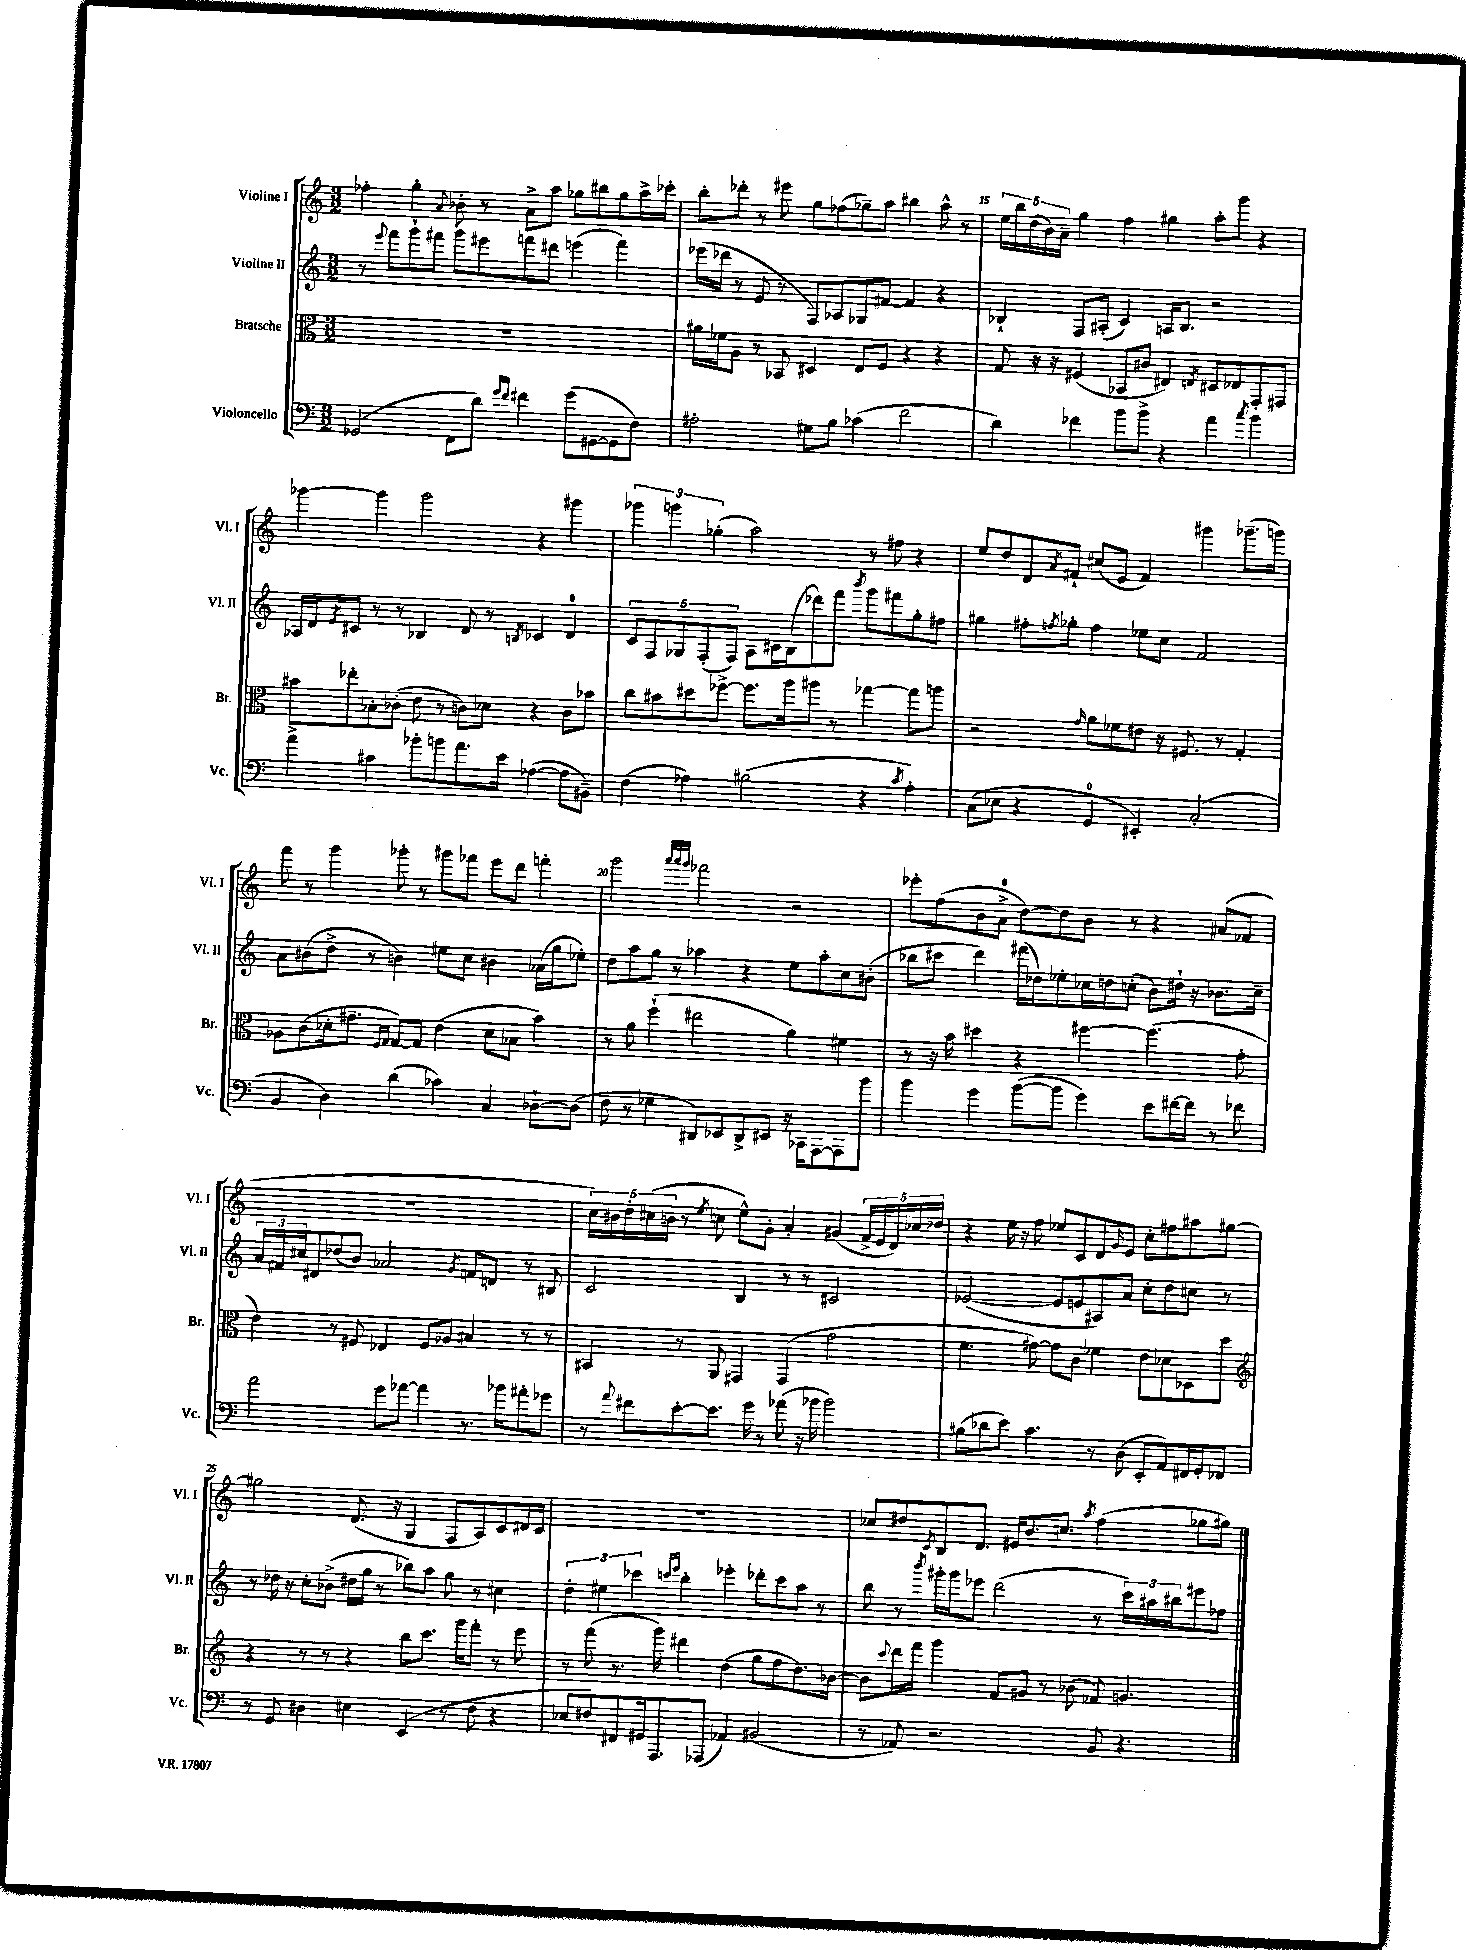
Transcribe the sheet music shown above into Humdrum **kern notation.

**kern	**kern	**kern	**kern
*staff4	*staff3	*staff2	*staff1
*clefF4	*clefC3	*clefG2	*clefG2
*k[]	*k[]	*k[]	*k[]
*M3/2	*M3/2	*M3/2	*M3/2
(2GG-/	1.r	8r	4ff-'\
.	.	8qqeee/	.
.	.	8fff\L	.
.	.	8ggg`\	4gg'\
.	.	8fff#\J	.
.	.	.	8qqa/
8FF\L	.	8ggg\L	8b-'\
8d\J)	.	8eee#\	8r
16qqg/LL	.	.	.
16qqf/JJ	.	.	.
4f#\	.	8fff\	8a^\L
.	.	8ddd#\J	8aa\J
(8g\L	.	(4eee\	8gg-\L
[8GG#\	.	.	8bb#\
8GG#\]	.	4fff\)	8gg-\
8F\J)	.	.	16aa^\L
.	.	.	16ccc-'\JJ
=	=	=	=
2A#'\	16a#\LL	(16eee-\LL	8bb'\L
.	16f-\J	16ddd-\JJ	.
.	8A\J	8r	8ddd-'\J
.	8r	8e/	8r
.	8BB-/	8r	8eee#\
8G#\L	4D#/	8F/L)	8gg\L
8B\J	.	8A-/	(8ff-\
(4c-\	8E/L	8G-/	8gg-~\)
.	8F/J	[8f#/J	8aa\J
2f\	4r	4f#/]	4bb#\
.	4r	4r	8aa^^\
.	.	.	8r
=	=	=	=
4d\)	8G/	4B-`/	20ee\LL
.	.	.	20bb\
.	.	.	(20dd\
.	16r	.	.
.	.	.	20b\)
.	16r	.	.
.	.	.	20a~\JJ
4f-\	(4F#/	8F/L	4gg\
.	.	(8A#'/J	.
8b\L	8BB-/L	4c/)	4ff\
8b^\J	8c#/J	.	.
4r	4E#/)	16A/LK	4gg#\
.	.	8.B-/J	.
.	8qE/	.	.
4a\	8D#/L	2r	8aa'\L
.	8E-/	.	8ggg\J
8qcc/	.	.	.
4b\	8GG'/	.	4r
.	8GG#/J	.	.
=	=	=	=
4a^\	8b#\L	16A-/LL	[4ggg-\
.	.	16d/J	.
.	.	8qe/	.
.	8ee-'\	8c#/J	.
4c#\	8B-'\	8r	4ggg-\]
.	(8c-'\J	8r	.
8b-'\L	8e\	4B-/	2ggg-\
8b\	8r	.	.
8.a\	8c\L)	8d/	.
.	8d-\J	8r	.
16e\Jk	.	.	.
.	.	8qB/	.
([4A-\	4r	4c-/	4r
8A-\]L	8c\L	4d/	4ggg#\
8BB#~\J)	8b-\J	.	.
=	=	=	=
(4F\	8cc\L	10c/L	6ggg-\
.	.	10F/	.
.	8b#\	.	.
.	.	.	6ggg\
.	.	10G-/	.
4A-\)	8dd#\	.	.
.	.	(10F'/	.
.	.	.	(6gg-'\
.	[8ff-^\J	.	.
.	.	10F/J)	.
(2B#\	8.ff-\]L	8A\L	2aa\)
.	.	16c#\L	.
.	16aa\k	(16B\J	.
.	8aa#\J	8ddd-\)	.
.	8r	8fff\J	.
.	.	8qbbb/	.
4r	[4gg-\	8ggg\L	8r
.	.	8fff#\	8ff#\
8qc/	.	.	.
4A-'\)	8gg-\]L	8gg'\	4r
.	8aa\J	8ff#\J	.
=	=	=	=
(8C\L	2r	4gg#\	8ee/L
8E-\J	.	.	8dd/
4r	.	8ff#'\L	8d/
.	.	8qff/	8qa/
.	.	8gg-'\J	8f#`/J
.	16qqg/	.	.
4GG/	8a\L	4ff\	(8cc#/L
.	8f-\	.	8e/J
4EE#'/)	8e#\J	8ee-\L	4f#/)
.	16r	8cc\J	.
.	8.F#/	.	.
(2C'/	.	2f/	4ggg#\
.	8r	.	.
.	4G'/	.	(8.ggg-~\L
.	.	.	16ggg\Jk)
=	=	=	=
4BB/	8A-\L	8a\L	8fff\
.	(8c\	(8b#\	8r
4D\)	16d-'\k	8dd^\J	4ggg\
.	8.g#~\J	.	.
.	.	8r	.
.	16qqF/LL	.	.
.	16qqG/JJ	.	.
(4d\	[8G/L)	4b\)	8ggg-'\
.	8G/]J	.	8r
4c-\)	(4e\	8ee#\L	8ggg#\L
.	.	8cc\J	8fff-\J
4C/	8d-\L	4b#\	8eee\L
.	8B-\J	.	8ddd\J
[8D-`\L	4b\)	(16a-\LL	4fff'\
.	.	16gg\J	.
(8D-\]J	.	8ee-'\J)	.
=	=	=	=
8F\	8r	8dd\L	2ggg\
8r	8a\	8aa\	.
4G-\	(4ff`\	8gg\J	.
.	.	8r	.
.	.	.	32qqaaa/LLL
.	.	.	32qqaaa/
.	.	.	32qqggg/JJJ
8DD#/L)	2ee#\	4aa-\	2fff-\
8EE-/	.	.	.
8DD#^/	.	4r	.
8EE#/J	.	.	.
16r	4a\)	8ee\L	2r
16CC-\LK	.	.	.
[8AAA\	.	8aa-'\	.
8AAA\]	4f#\	8cc\	.
8b\J	.	(8b#'\J	.
=	=	=	=
4b\	8r	8bb-\L	8eee-'\L
.	16r	8ccc#\J	(8ff\
.	16b\	.	.
4g\	4dd#\	4ddd\)	8b\
.	.	.	8a^\J
([8b\L	4r	(16fff#\LL	[8dd\L)
.	.	16dd-\J)	.
8b\]J	.	8ee-'\	8dd\]
4g\)	[4ff#\	16cc-\L	8b\J
.	.	16dd\J	.
.	.	(8cc'\J	8r
8e\L	(4.ff#\]	8b\L)	4r
[16f#\L	.	16dd#`\Jk	.
16f#\]JJ	.	16r	.
8r	.	8.b-\L	(8a#/L
8f-\	8g'\	.	8f-/J
.	.	16cc~\Jk	.
=	=	=	=
2a\	4e\)	24a/LL	1.r
.	.	24f#/	.
.	.	24cc#/J	.
.	.	8d#/	.
.	8r	(8dd-/	.
.	8F#/	8b/J)	.
8g\L	4E-/	2a-/	.
[8a-\J	.	.	.
4a-\]	8F#/L	.	.
.	8A-/J	.	.
.	.	8qg/	.
8.r	4B#/	8f/L	.
.	.	8d/J	.
16b-\LK	.	.	.
8a#'\	8r	8r	.
8g-\J	8r	8B#/	.
=	=	=	=
8r	4BB#/	2c/	20cc\LL)
.	.	.	20b#\
.	.	.	20dd'\
8qqa/	.	.	.
8f#\L	.	.	.
.	.	.	(20cc#\
.	.	.	20b\JJ
[8e'\	8r	.	8r
.	.	.	8qee/
8.e\]J	8AA/	.	8cc\
.	4GG#/	4B/	8ee^^\L)
16g\	.	.	.
8r	.	.	8g'\J
(8a-\	(4GG#/	8r	4a'/
16r	.	8r	.
16b-\	.	.	.
2b-\)	2g\	2c#/	(4g#/
.	.	.	20f^/LL
.	.	.	20e/
.	.	.	20d/)
.	.	.	20cc-/
.	.	.	20dd-/JJ
=	=	=	=
(8B#\L	4.f\	([2e-/	4r
8d-\	.	.	.
8e\J)	.	.	16ee\
.	.	.	16r
4.c\	[8g#\)	.	8ff\
.	8g#\]L	8e-/]L	8ee-/L
.	8c\J	8e/	8c/
8r	4f-\	8A#/)	8d/
.	.	.	16qqg/
(8D\	.	8a/J	8e/J
8EE'/L	8e\L	8cc'\L	8cc'\L
8AA/)	8d-\	8dd\	8ff#\
16FF#/L	8D-\	8cc#\J	8aa#\
16GG'/J	.	.	.
8FF-/J	8dd\J	8r	[8gg#\J
=	=	=	=
*	*clefG2	*	*
8r	4r	8r	2gg#\]
8GG/	.	16dd-\	.
.	.	16r	.
4D#\	8r	8cc'\L	.
.	8r	(8b-^\J	.
4E#\	4r	16dd#\LL	(8.d/
.	.	16gg\JJ	.
.	.	8r	.
.	.	.	16r
(4EE/	8bb\L	8bb-\L)	4G/
.	8.ccc\J	8aa\J	.
8r	.	8gg\	8F/L
.	16ggg\LK	.	.
8F\	8fff'\J	8r	8A/)
4r	8r	4cc#\	8c/
.	8eee\	.	16d#/L
.	.	.	16c/JJ
=	=	=	=
8E-/L	8r	6dd'\	1.r
8F#/)	(8fff\	.	.
.	.	6ee#\	.
8FF#/	8.r	.	.
.	.	6ccc-\	.
16GG#/k	.	.	.
8.AAA/	16ggg\)	.	.
.	.	16qqccc/LL	.
.	.	16qqeee/JJ	.
.	4ddd#\	4bb'\	.
(8AAA-/J	.	.	.
4AA-/)	(4dd\	4eee-'\	.
(2BB#/	8gg\L	8ddd-'\L	.
.	8ff\	8ccc\	.
.	8.dd\)	8aa\J	.
.	.	8r	.
.	[16b-\Jk	.	.
=	=	=	=
8r	8b-\]L	8bb\	8cc-/L
.	8qqccc/	.	.
8AA-/)	16ddd\L	8r	8dd#/
.	16fff\JJ	.	.
.	.	8qbbb/	8qc/
2.r	4ggg\	16ggg#'\LL	8B/
.	.	16ggg#\J	.
.	.	8eee-\J	8.d/J
.	8f/L	(2ddd\	.
.	.	.	16e#/LK
.	8g#/J	.	8.b/
.	8r	.	.
.	.	.	8.cc/J
.	(8b-\	.	.
.	.	.	8qaa/
8BB/	8f-/)	8r	(4ff\
4.r	4.g/	24ccc\LL)	.
.	.	24aa#\	.
.	.	24bb#\J	.
.	.	8eee#\	8gg-\L
.	.	8ff-\J	8gg#\J)
==	==	==	==
*-	*-	*-	*-
